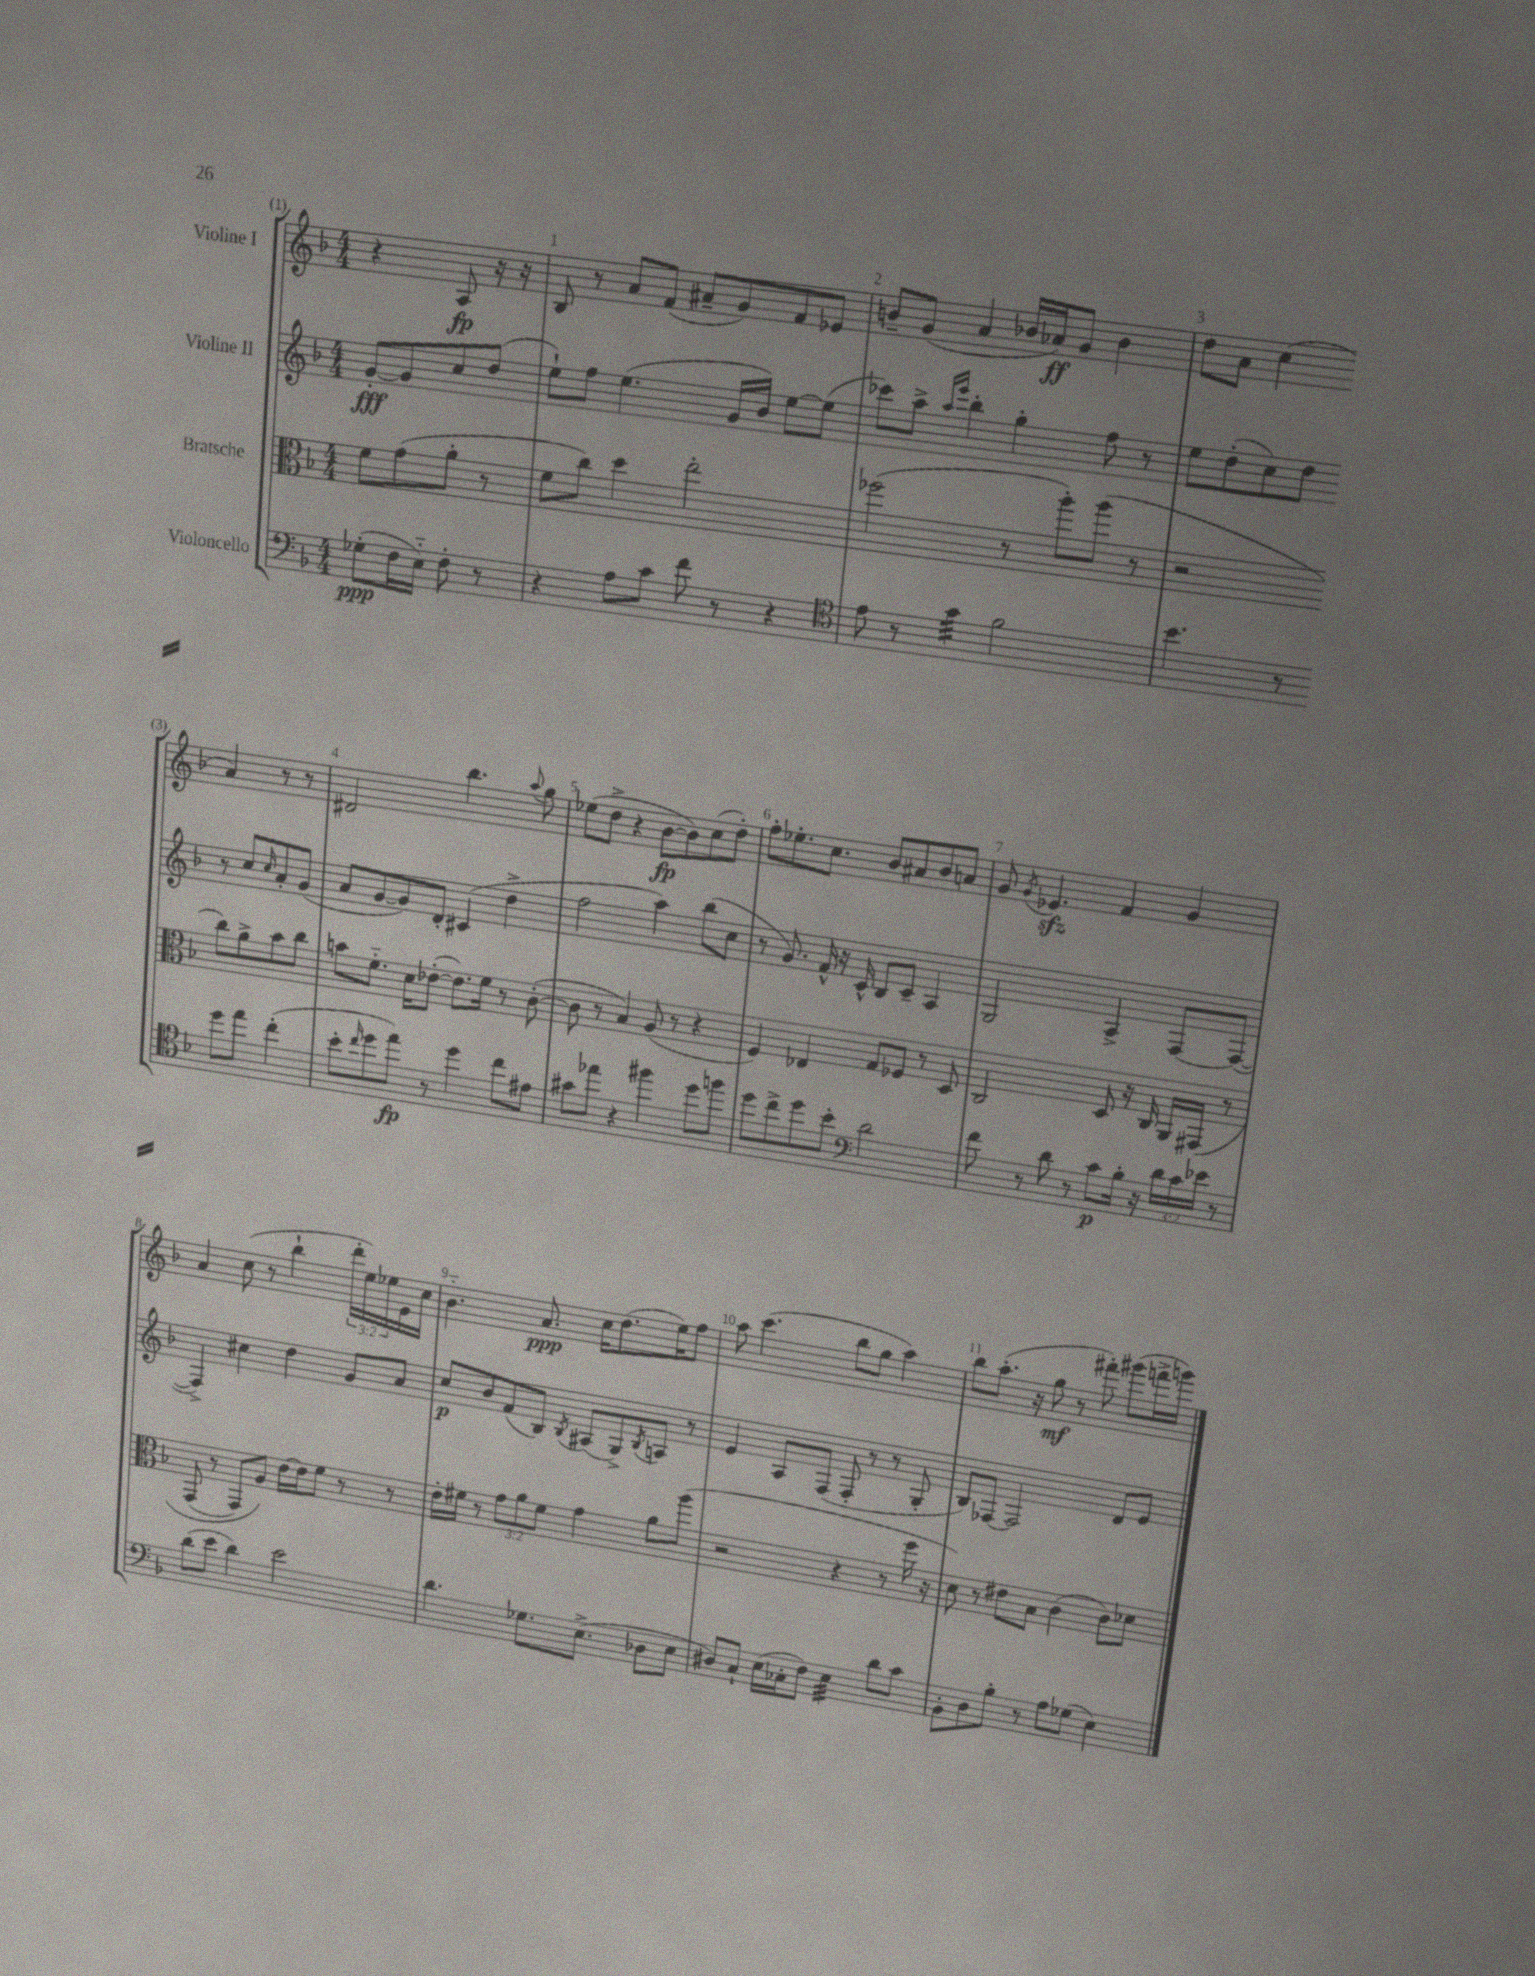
<<
\new StaffGroup <<
\new Staff = "s0" \with { instrumentName = "Violine I" } {
    \clef treble \key f \major \numericTimeSignature \time 4/4 \override Staff.TupletNumber.text = #tuplet-number::calc-fraction-text \partial 2
    r4 a8\fp r16 r16 |
    bes8 r8 a'8 f'8( ais'8-- g'8) f'8 ees'8 |
    b'8-- g'8( a'4 bes'16 aes'16\ff) g'8 bes'4 |
    d''8 a'8 c''4( a'4) r8 r8 |
    dis'2 bes''4. \appoggiatura { a''8 } g''8 |
    ees''8( d''8-> r4 bes'8~\fp bes'8) c''8( d''8-.) |
    f''8-. ees''8.-. c''8. bes'8 ais'8 bes'8 a'8 |
    g'8 \acciaccatura { g'8 } ees'4.\sfz f'4 g'4 |
    a'4 c''8( r8 bes''4-! \tuplet 3/2 { d'''16-. e''16) ees''16 } e'16 c''16 |
    bes'4.-_ a'8.\ppp c''16 d''8.( e''16) f''8 |
    a''8 c'''4.( bes''8 g''8 a''4) |
    bes''8 a''8.-.( r16 g''8\mf r8 fis'''8-.) gis'''8( f'''16-> g'''16) \bar "|." |
}
\new Staff = "s1" \with { instrumentName = "Violine II" } {
    \clef treble \key f \major \numericTimeSignature \time 4/4 \partial 2
    g'8~-.\fff g'8 c''8 d''8( |
    e''8-!) f''8 e''4.( g'16 bes'16) e''8~ e''8( |
    ces'''8) a''8-> \grace { a''16 e'''16 } bes''4-. g''4-. f''8 r8 |
    e''8 d''8-.( c''8) d''8 r8 c''8 \grace { c''16 } a'8-. g'8( |
    a'8 g'8~ g'8) d'8-. cis'4( d''4-> |
    f''2 a''4) bes''8( c''8 |
    r8 g'8.) f'16-^ r16 c'16-^ bes8 c'8-- a4 |
    g2 a4-> f8~ f8~( |
    f4->) cis''4 d''4 g'8 a'8 |
    c''8\p bes'8 f'8( bes8) \acciaccatura { bes8 } ais8( g8->) \acciaccatura { bes8 } a8 r8 |
    e'4 a8 f8( f8-. r8 r8 g8-. |
    bes8) fes8~ fes2 d'8 e'8 \bar "|." |
}
\new Staff = "s2" \with { instrumentName = "Bratsche" } {
    \clef alto \key f \major \numericTimeSignature \time 4/4 \override Staff.TupletNumber.text = #tuplet-number::calc-fraction-text \partial 2
    f'8 g'8( a'8-. r8 |
    f'8 c''8) d''4 e''2-. |
    fes''2( r8 a''8-.) a''8( r8 |
    r2 c''8) a'8-> bes'8 c''8 |
    b'8 f'8.-_ d'16 ees'8~-.( ees'8.) f'16 r8 c'8~-.( |
    c'8 r8 bes4) a8( r8 r4 |
    f4) ees4 g8 fes8 r8 d8 |
    c2 d8 r16 c16 a,16 gis,16\( r8 |
    g,8( r8 g,8) a8\) e'16~ e'16 f'8 r8 r8 |
    e'16-. fis'16 r8 \tuplet 3/2 { g'8 a'8 fis'8 } g'4 a'8 a''8( |
    r2 r4 r8 f''16 r16 |
    d'8) r8 eis'8 bes8 c'4( c'8) des'8 \bar "|." |
}
\new Staff = "s3" \with { instrumentName = "Violoncello" } {
    \clef bass \key f \major \numericTimeSignature \time 4/4 \override Staff.TupletNumber.text = #tuplet-number::calc-fraction-text \partial 2
    ges8-.\ppp( f16 e16-_) f8-. r8 |
    r4 a8 c'8 f'8 r8 r4 |
    \clef tenor e'8 r8 g'4:32 f'2 |
    bes'4. r8 d''8 e''8 c''4-.( |
    bes'8-. \grace { c''16 } d''8 e''8\fp) r8 d''4 c''8 eis'8 |
    gis'8 ees''8 r4 fis''4 d''8 f''8 |
    d''8 c''8-> d''8 bes'8-. \clef bass d'2 |
    f'8 r8 d'8 r8 c'8\p bes16-. r16 \tuplet 3/2 { d'16 c'16 ees'16 } r8 |
    d'8( e'8 d'4) e'2 |
    d'4. ges8. e8.->( des8 e8 |
    dis8) c8-! e16( ces16-. f8) e4:32 d'8 c'8 |
    bes,8-. d8 bes8-. r8 a8 ges8( e4) \bar "|." |
}
>>
>>
\layout { \context { \Score \override BarNumber.break-visibility = ##(#f #t #t) barNumberVisibility = #all-bar-numbers-visible } }
